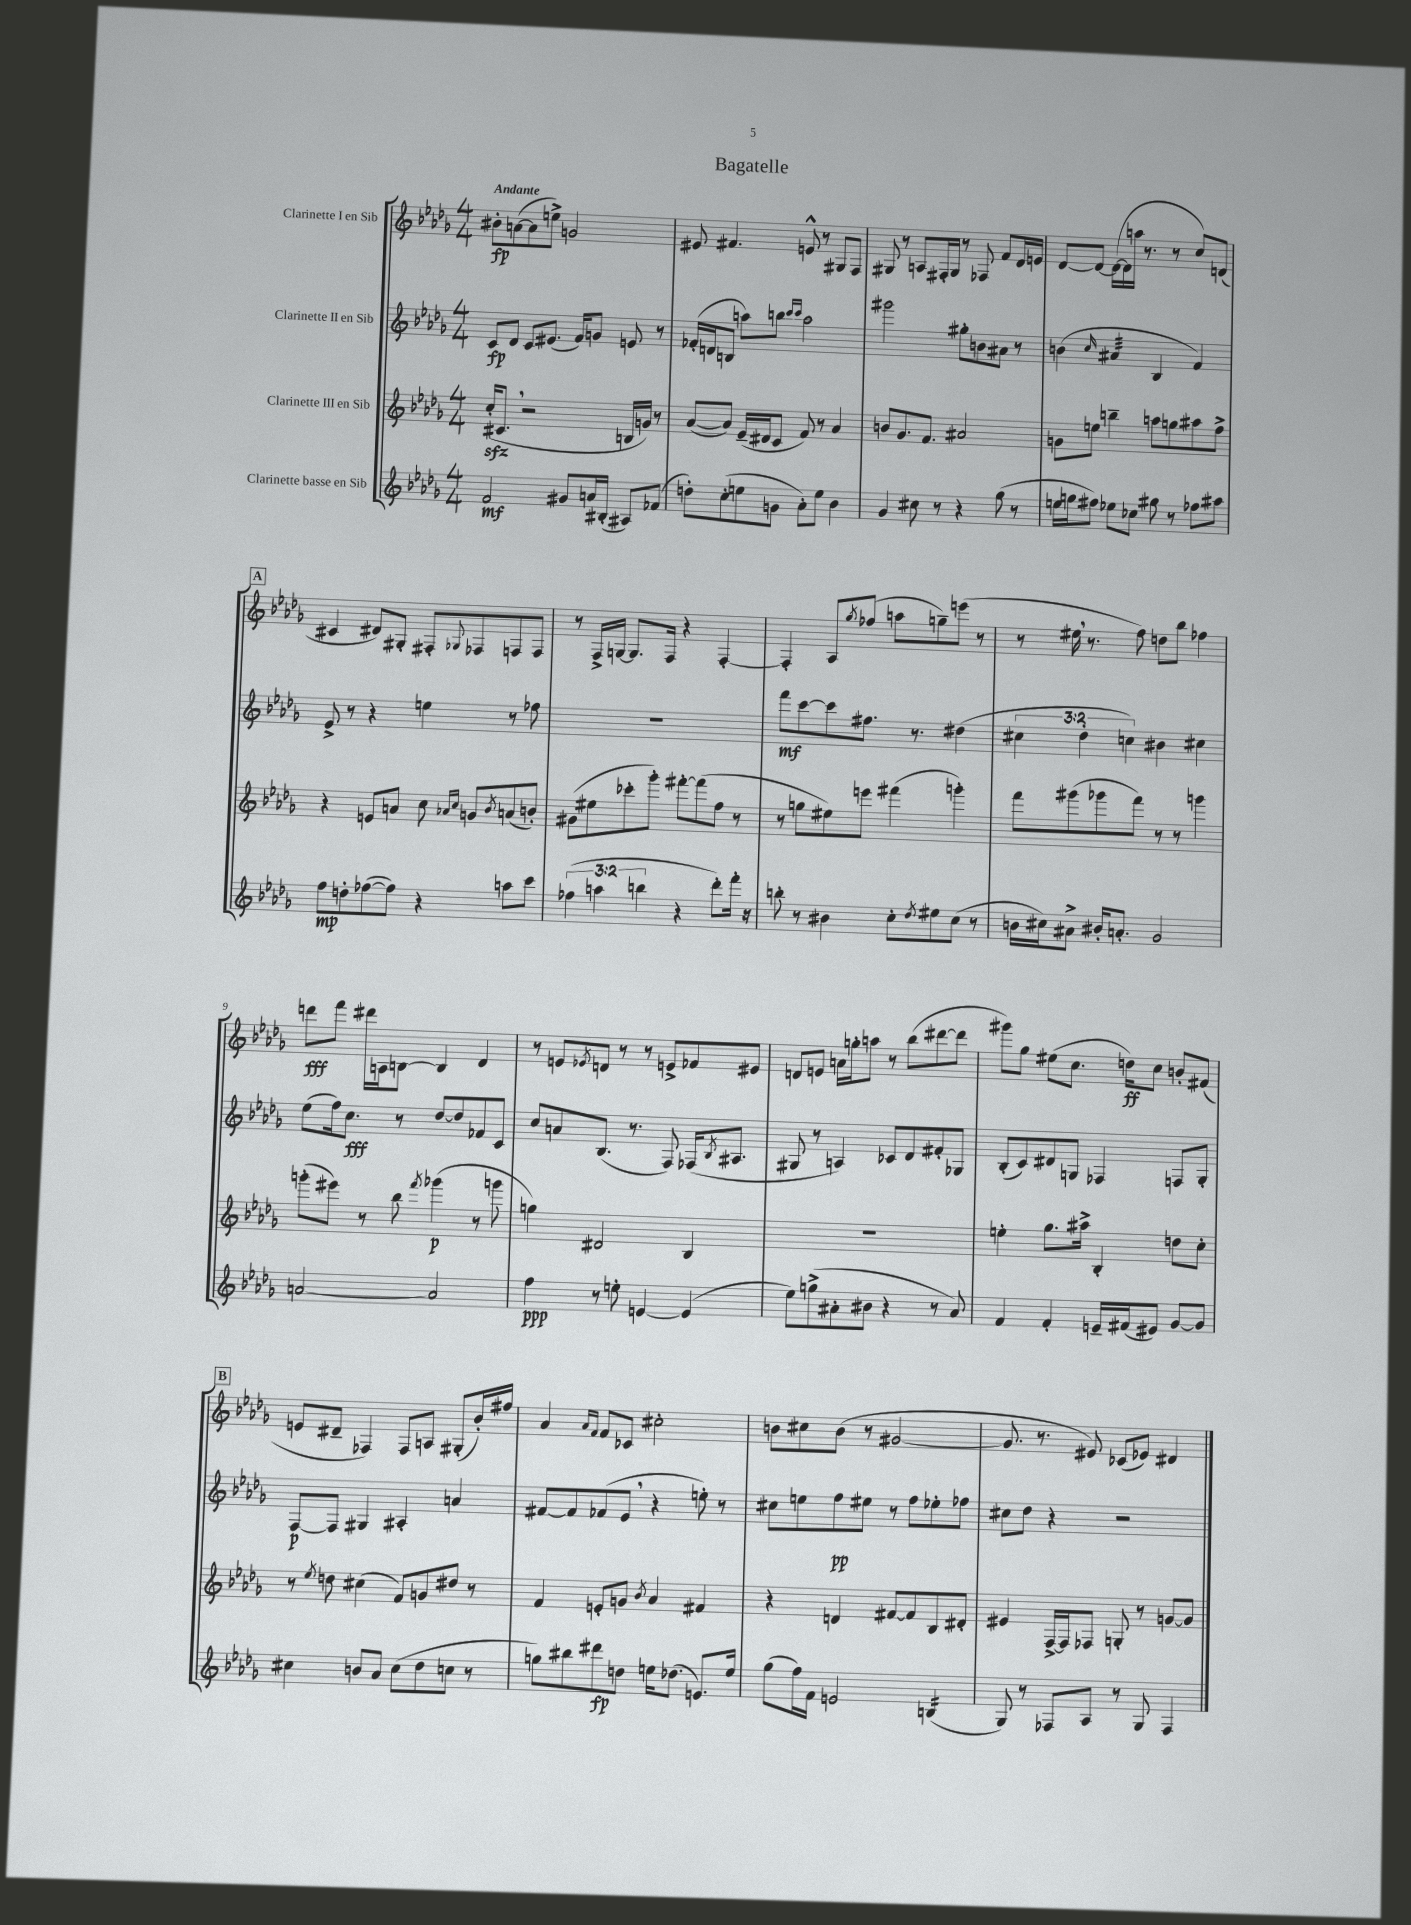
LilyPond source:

\header { title = "Bagatelle" }
<<
\new StaffGroup <<
\new Staff = "s0" \with { instrumentName = "Clarinette I en Sib" } {
    \clef treble \key des \major \numericTimeSignature \time 4/4 \tempo "Andante"
    bis'8-.\fp a'8~( a'8 e''8->) g'2 |
    eis'8 fis'4. e'8-^ r8 gis8 f8 |
    gis8 r8 a8 fis16-. gis16 r8 fes8 f'8 des'16 e'16 |
    des'8~ des'8~ des'16~( des'16 a''16 r8. r8 c''8) d'8( |
    \mark \markup { \box "A" } cis'4 dis'8) gis8-. fis8-. \appoggiatura { ges8 } fes8 f8 f8 |
    r8 f16-> g16~ g8. f16 r4 f4~-. |
    f4-. aes8 \acciaccatura { ges''8 } fes''8( a''8 g''8--) e'''8( r8 |
    r8 eis''16 \breathe r8. f''8) d''8 bes''8 fes''4 |
    d'''8\fff f'''8 dis'''16 a16 b8~ b4 des'4 |
    r8 e'8 \acciaccatura { ees'8 } d'8 r8 r8 e'8-> fes'8 eis'8 |
    d'8 e'8 a'16 g''16-. a''8 r8 bes''8( dis'''8~ dis'''8 |
    gis'''8) ges''8 eis''8( c''8. d''16\ff) c''8 b'8-. fis'8( |
    \mark \markup { \box "B" } e'8 dis'8-- fes4) fes8 a8 gis8-.( bes'16-.) fis''16 |
    aes'4 \grace { aes'16 f'16 } f'8 ces'8 cis''2-. |
    b'8 cis''8 b'8( r8 gis'2~ |
    gis'8. r8. eis'8) ces'8( ees'8) dis'4 \bar "|." |
}
\new Staff = "s1" \with { instrumentName = "Clarinette II en Sib" } {
    \clef treble \key des \major \numericTimeSignature \time 4/4 \override Staff.TupletNumber.text = #tuplet-number::calc-fraction-text
    c'8\fp des'8 c'8 eis'8.( f'16) g'8 e'8 r8 |
    fes'16-.( d'16 b8 a''8) b''8 \grace { c'''16 c'''16 } a''2 |
    gis'''2 gis''8-. b'8 ais'8 r8 |
    b'4( \grace { c''16 } ais'4:32 bes4 f'4) |
    \mark \markup { \box "A" } ees'8-> r8 r4 e''4 r8 fes''8 |
    R1 |
    f'''8\mf c'''8~ c'''8 fis''8. r8. dis''4( |
    \tuplet 3/2 { cis''4 des''4-. c''4) } bis'4 cis''4 |
    ees''8( f''16) c''8.\fff r8 des''8~ des''8 fes'8 c'8 |
    c''8 a'8 bes8.( r8. f8) fes16( \acciaccatura { bes8 } ais8. |
    gis8 r8 a4) ces'8 des'8 fis'8-. ges8 |
    bes8-.( c'8) dis'8 g8 fes4 f8 g8-. |
    \mark \markup { \box "B" } f8~\p f8 gis4 ais4-. a'4 |
    fis'8~ fis'8 fes'8( ees'8 \breathe r4 e''8-.) r8 |
    cis''8 e''8 f''8\pp eis''8 r8 f''8 ees''8-. fes''8 |
    cis''8 des''8 r4 r2 \bar "|." |
}
\new Staff = "s2" \with { instrumentName = "Clarinette III en Sib" } {
    \clef treble \key des \major \numericTimeSignature \time 4/4
    c''16-.\sfz( cis'8. \breathe r2 b16 g'16) r8 |
    aes'8~( aes'8) ees'16--( dis'16 c'8 f'8) r8 aes'4 |
    b'8 ges'8. f'8. ais'2 |
    g'8 e''8 b''4-- a''8 g''8 ais''8 f''8-> |
    \mark \markup { \box "A" } r4 e'8 a'8 c''8 \grace { aes'16 c''16 } g'8 \acciaccatura { bes'8 } a'8( b'8-.) |
    gis'8( eis''8 ces'''8-. ges'''8-.) fis'''8~-. fis'''8( f''8 r8 |
    r8 g''8 eis''8) e'''8 fis'''4( g'''4-.) |
    f'''8 gis'''8( ges'''8 f'''8) r8 r8 g'''4 |
    g'''8-.( eis'''8) r8 bes''8 \acciaccatura { f'''8 } ges'''4\p( r8 g'''8 |
    g''4) dis'2 bes4 |
    R1 |
    e''4-. ges''8. ais''16-> bes4-. d''8 c''8-. |
    \mark \markup { \box "B" } r8 \acciaccatura { ees''8 } d''8 cis''4( f'8) g'8 dis''8 r8 |
    f'4 e'8-. g'8 \acciaccatura { bes'8 } aes'4 fis'4 |
    r4 d'4 fis'8~ fis'8 bes8 dis'8-. |
    eis'4 f16~-> f16 fes8 g8-. r8 g'8~ g'8 \bar "|." |
}
\new Staff = "s3" \with { instrumentName = "Clarinette basse en Sib" } {
    \clef treble \key des \major \numericTimeSignature \time 4/4 \override Staff.TupletNumber.text = #tuplet-number::calc-fraction-text
    f'2\mf gis'8 a'16 bis16-.( ais8) fes'8( |
    d''8-.) c''8-.( e''8 g'8 aes'8-.) e''8 bes'4 |
    ges'4 cis''8 r8 r4 ges''8( r8 |
    e''16 g''16 fis''8) ees''8 ces''8 gis''8 r8 fes''8 ais''8 |
    \mark \markup { \box "A" } f''8\mp d''8-. fes''8~( fes''8) r4 a''8 c'''8 |
    \tuplet 3/2 { fes''4( a''4 b''4 } r4 des'''8-.) f'''16-. r16 |
    b''8-. r8 bis'4 c''8-. \acciaccatura { des''8 } eis''8 c''8( r8 |
    b'16 cis''16) ais'8-> bis'16-. a'8.-. ges'2 |
    a'2~ a'2 |
    f''4\ppp r8 e''8-. e'4~ e'4( |
    ees''8) g''8->( ais'8-. bis'8 r4 r8 ais'8) |
    f'4 f'4-. e'16-- fis'16( eis'8) ges'8~ ges'8 |
    \mark \markup { \box "B" } cis''4 b'8 aes'8 cis''8( des''8 c''8 r8 |
    g''8) bis''8 dis'''8\fp d''8 e''16 des''8.( e'8.) e''16 |
    ges''8( f''16) f'16 e'2 b4:16( |
    ges8) r8 fes8 aes8 r8 ges8 fes4 \bar "|." |
}
>>
>>
